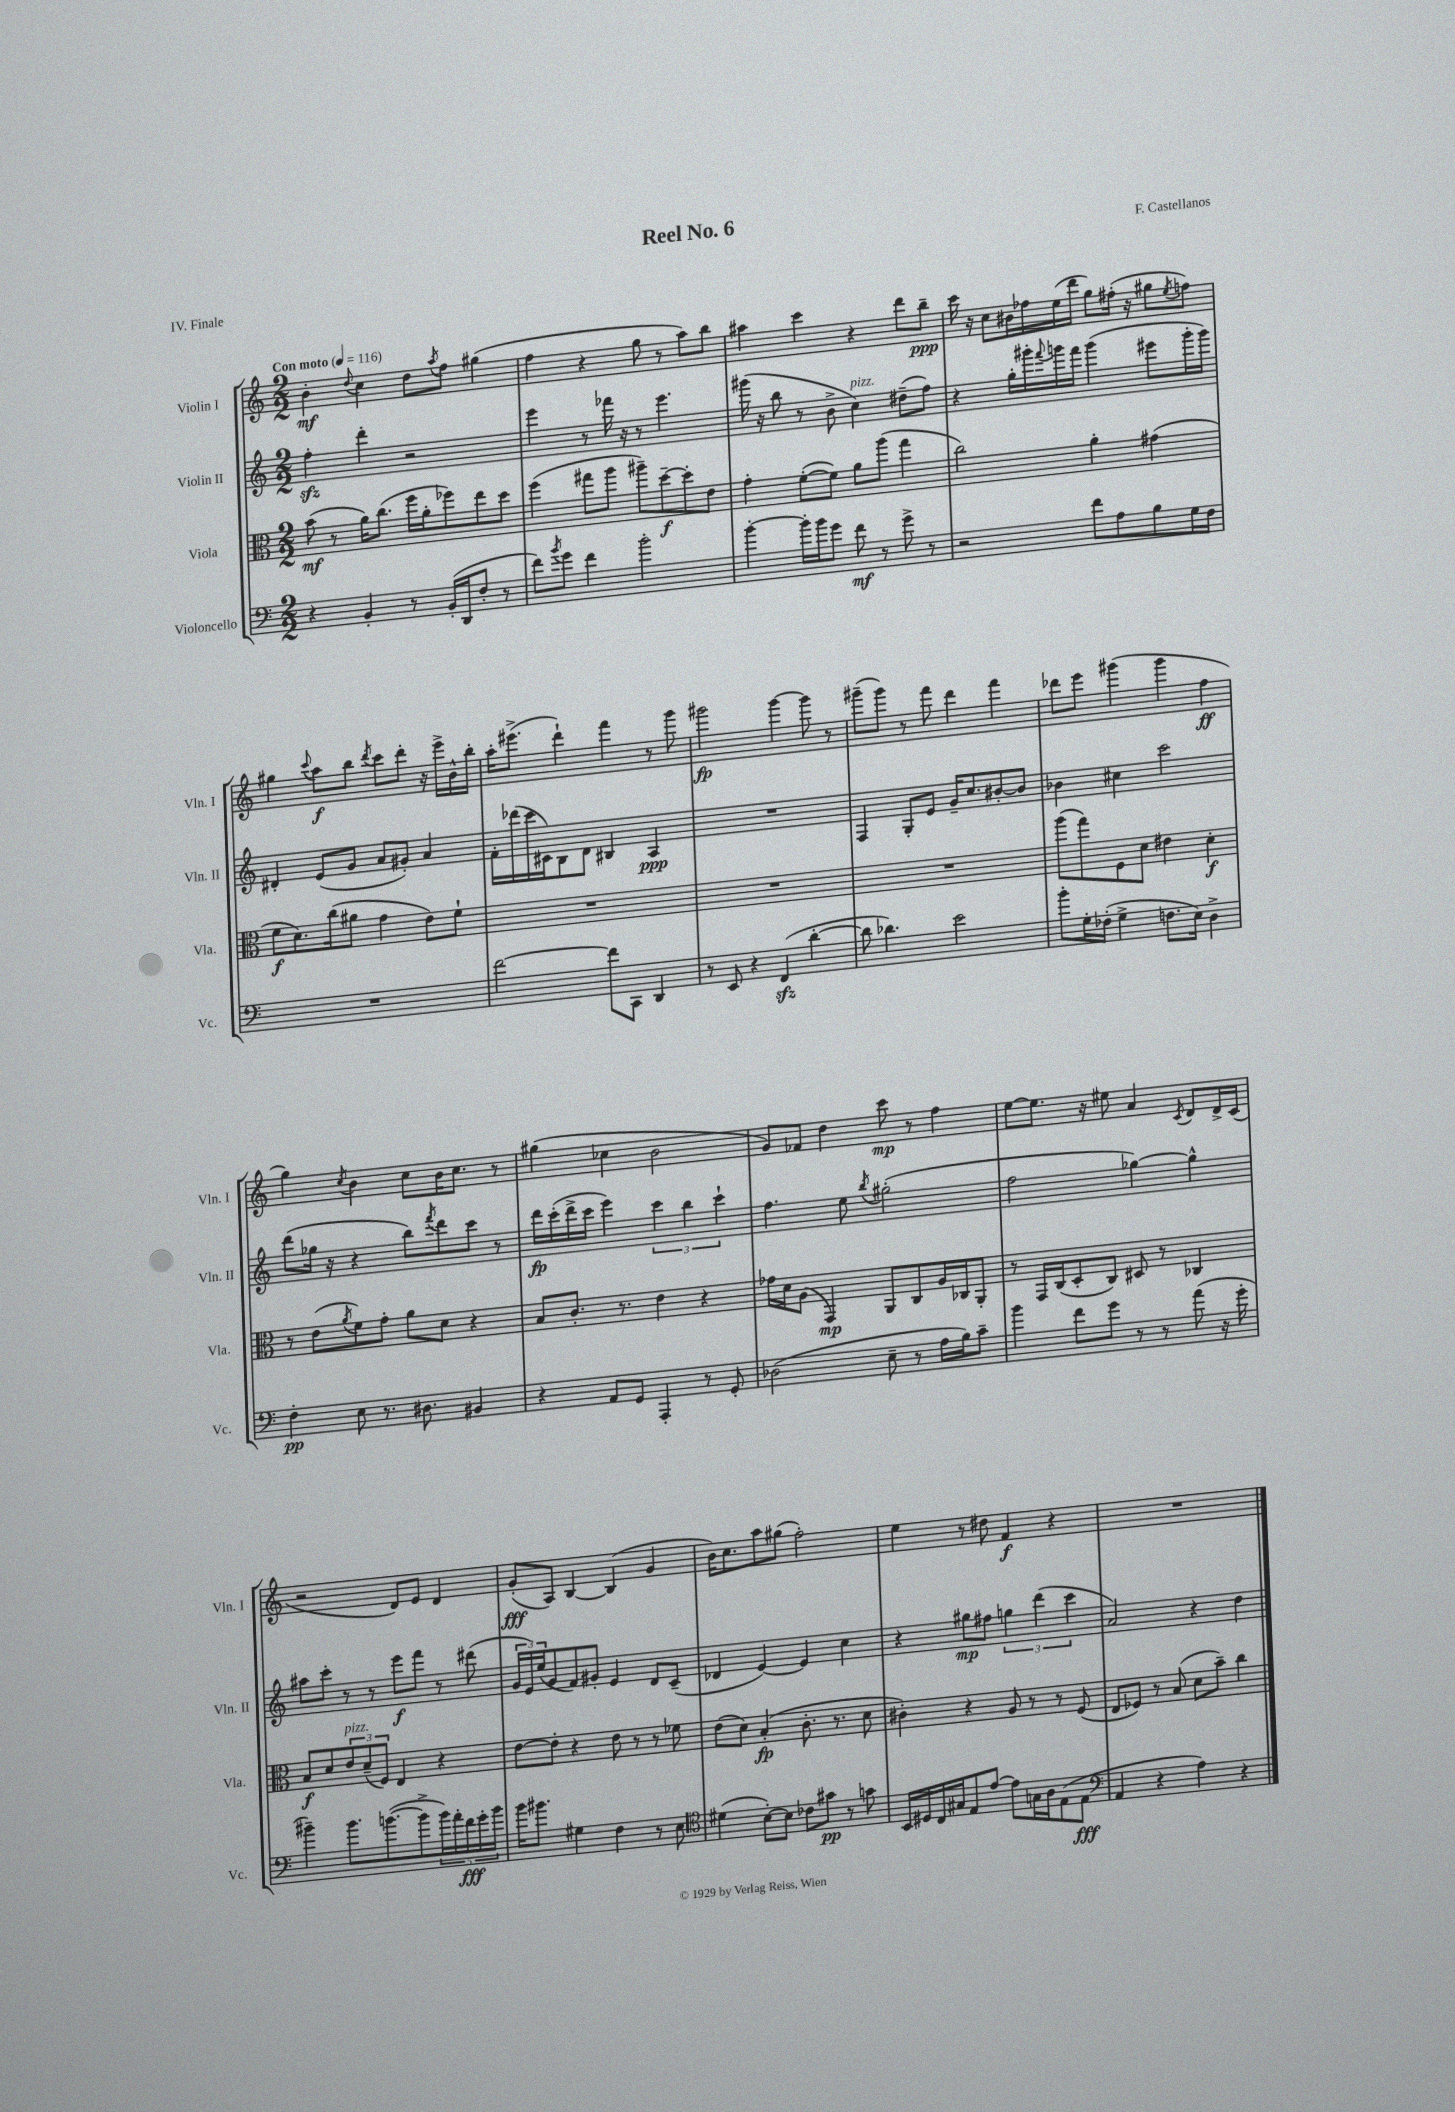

**kern	**kern	**kern	**kern
*staff4	*staff3	*staff2	*staff1
*clefF4	*clefC3	*clefG2	*clefG2
*k[]	*k[]	*k[]	*k[]
*M2/2	*M2/2	*M2/2	*M2/2
*MM116	*MM116	*MM116	*MM116
4r	(8b	4ff'	4b'
.	8r	.	.
.	.	.	8qqdd
4BB'	16a)	4ddd'	4cc
.	(8.cc	.	.
8r	16ff	2r	8dd
.	16a'	.	.
.	.	.	8qaa
(16BB'	8ff-)	.	8ff
16DD	.	.	.
8F'	8ee	.	(4gg#
8r	8dd	.	.
=	=	=	=
8f)	(4ff	4eee	4ff
8qb	.	.	.
8g	.	.	.
4f	8gg#	8r	4r
.	8aa	16fff-	.
.	.	16r	.
2b'	8aa#~)	8r	8gg
.	[8dd~	4.eee	8r
.	8dd']	.	8aa)
.	8e	.	8bb
=	=	=	=
[4b'	4g'	(16ggg#	4aa#
.	.	16r	.
.	.	8bb	.
16b']	([8f'	8r	4ccc
16b	.	.	.
8g	8f])	8b^	.
8f	8a	4cc)	4r
8r	(8aa	.	.
8g^	4gg	(8dd#~	8ddd
8r	.	8ff)	8bb~
=	=	=	=
2r	2cc)	4r	16ccc
.	.	.	16r
.	.	.	8cc
.	.	16gg'	16b#
.	.	16ggg#'	16ff-
.	.	8qqfff	.
.	.	16ggg	(16ee
.	.	16fff	16ddd
8f	4a'	(4ggg	8gg)
8A	.	.	(16ff#'
.	.	.	16r
8B	(4g#	8eee#	8gg#
.	.	.	8qee
16G	.	16ggg'	8ff)
16F	.	16ggg)	.
=	=	=	=
1r	8f	4d#'	4gg#
.	8.d)	.	.
.	.	.	8qqccc
.	.	(8e	8aa
.	(16cc	.	.
.	8a#	8g	8bb
.	.	.	8qddd
.	4g	8a	8ccc
.	.	8g#')	8ddd'
.	8e)	4a	16r
.	.	.	16eee^
.	8f`	.	16b^^
.	.	.	16bb'
=	=	=	=
[2f	1r	16f'	16aa'
.	.	(16ddd-	(8.eee#^
.	.	16ccc	.
.	.	16c#)	.
.	.	8B	4ddd`)
.	.	8d	.
8f]	.	4B#	4fff
8CC	.	.	.
4DD	.	4A	8r
.	.	.	8ggg
=	=	=	=
8r	1r	1r	2ggg#
8EE	.	.	.
4r	.	.	.
(4FF	.	.	[4ggg#
[4d'	.	.	8ggg#]
.	.	.	8r
=	=	=	=
8d]	1r	4F	(8ggg#~
4.d-)	.	.	8ggg#)
.	.	8G'	8r
.	.	8e	8fff
2e	.	16g~	4ddd
.	.	8.cc	.
.	.	[8b#'	4fff
.	.	8b#]	.
=	=	=	=
8b'	(8aa	4b-	8ddd-
16G'	8gg)	.	8eee
(16F-'	.	.	.
4G^	8F	4cc#	(4ggg#
.	8d	.	.
8.F	4e#	2ccc	4ggg#
16E)	.	.	.
4D^	4d'	.	4ff
=	=	=	=
4F'	8r	(8ddd	4gg)
.	(8e	16gg-	.
.	.	16r	.
.	8qa	.	8qcc
8E	8f)	4r	4b
8.r	8g'	.	.
.	8a	8bb)	8cc
8.D#	.	.	.
.	.	8qfff	.
.	8d	8ddd	16b
.	.	.	8.cc
4BB#	4r	8ccc	.
.	.	8r	8r
=	=	=	=
4r	8B	16ddd	(4gg#
.	.	(16ccc'	.
.	8.c'	16ddd^	.
.	.	16ccc	.
8AA	.	4eee)	4cc-
.	8.r	.	.
8GG	.	.	.
4AAA'	4e	6ccc	2b
.	.	6bb	.
8r	4r	.	.
.	.	6ccc`	.
8GG'	.	.	.
=	=	=	=
(2D-	16g-	4.ff	8g)
.	16d	.	.
.	(8A	.	8f-
.	4GG)	.	4dd
.	.	8ee	.
.	.	8qbb	.
8E~	8AA	(2gg#'	8ccc
8r	8C	.	8r
16A	16A	.	4ff
16B)	16C-	.	.
8c~	8AA'	.	.
=	=	=	=
4b	8r	2ff	[8ee
.	16GG	.	8.ee]
.	(16C	.	.
8f	8D'	.	.
.	.	.	16r
8g	8C)	.	8ee#
8r	8D#	[4gg-)	4a
8r	8r	.	.
.	.	.	8qc
(8a	4C-	4gg-^^]	8d
16r	.	.	16d^
16g'	.	.	(16c
=	=	=	=
4b#~)	8B	8aa#	2r
.	8d	8ccc'	.
8.b#	12e	8r	.
.	(12d~	.	.
.	.	8r	.
.	12F)	.	.
([8.b	.	.	.
.	4E	8eee	8d)
8b^]	.	8fff	8e
20b)	4r	8r	4d
20a'	.	.	.
20f	.	.	.
.	.	(8ddd#	.
20g'	.	.	.
20b	.	.	.
=	=	=	=
16b	[8e	24g	(8g'
.	.	24e)	.
8.b#	.	.	.
.	.	(24ee	.
.	8e']	8g	8A)
4G#	4r	8f)	[4B
.	.	8g#'	.
4F	8e	4e	(4B]
.	8r	.	.
8r	8r	8d	4g
8E	8f-	(8c~	.
=	=	=	=
*clefC4	*	*	*
(4d#	(8e	4d-	16b)
.	.	.	8.cc
.	8d)	.	.
[8B')	(4B'	[4e)	8aa
8B]	.	.	(8gg#
8c-	8.c'	4e]	2ff')
8g#	.	.	.
.	8.r	.	.
8r	.	4cc	.
8g	8d	.	.
=	=	=	=
16BB	4c#')	4r	4ee
16D#	.	.	.
16C	.	.	.
16G#	.	.	.
8E	4r	8gg#	8r
[8e	.	8ff#	8dd#
8e]	8A	6gg	4f
16G	8r	.	.
.	.	(6ddd	.
16A	.	.	.
(8E	8r	.	4r
.	.	6ccc	.
8E	(8F	.	.
=	=	=	=
*clefF4	*	*	*
4AA	8E	2a)	1r
.	8F-)	.	.
4r	8r	.	.
.	(8B	.	.
4A)	8d	4r	.
.	8b~)	.	.
4r	4cc	4dd	.
==	==	==	==
*-	*-	*-	*-
